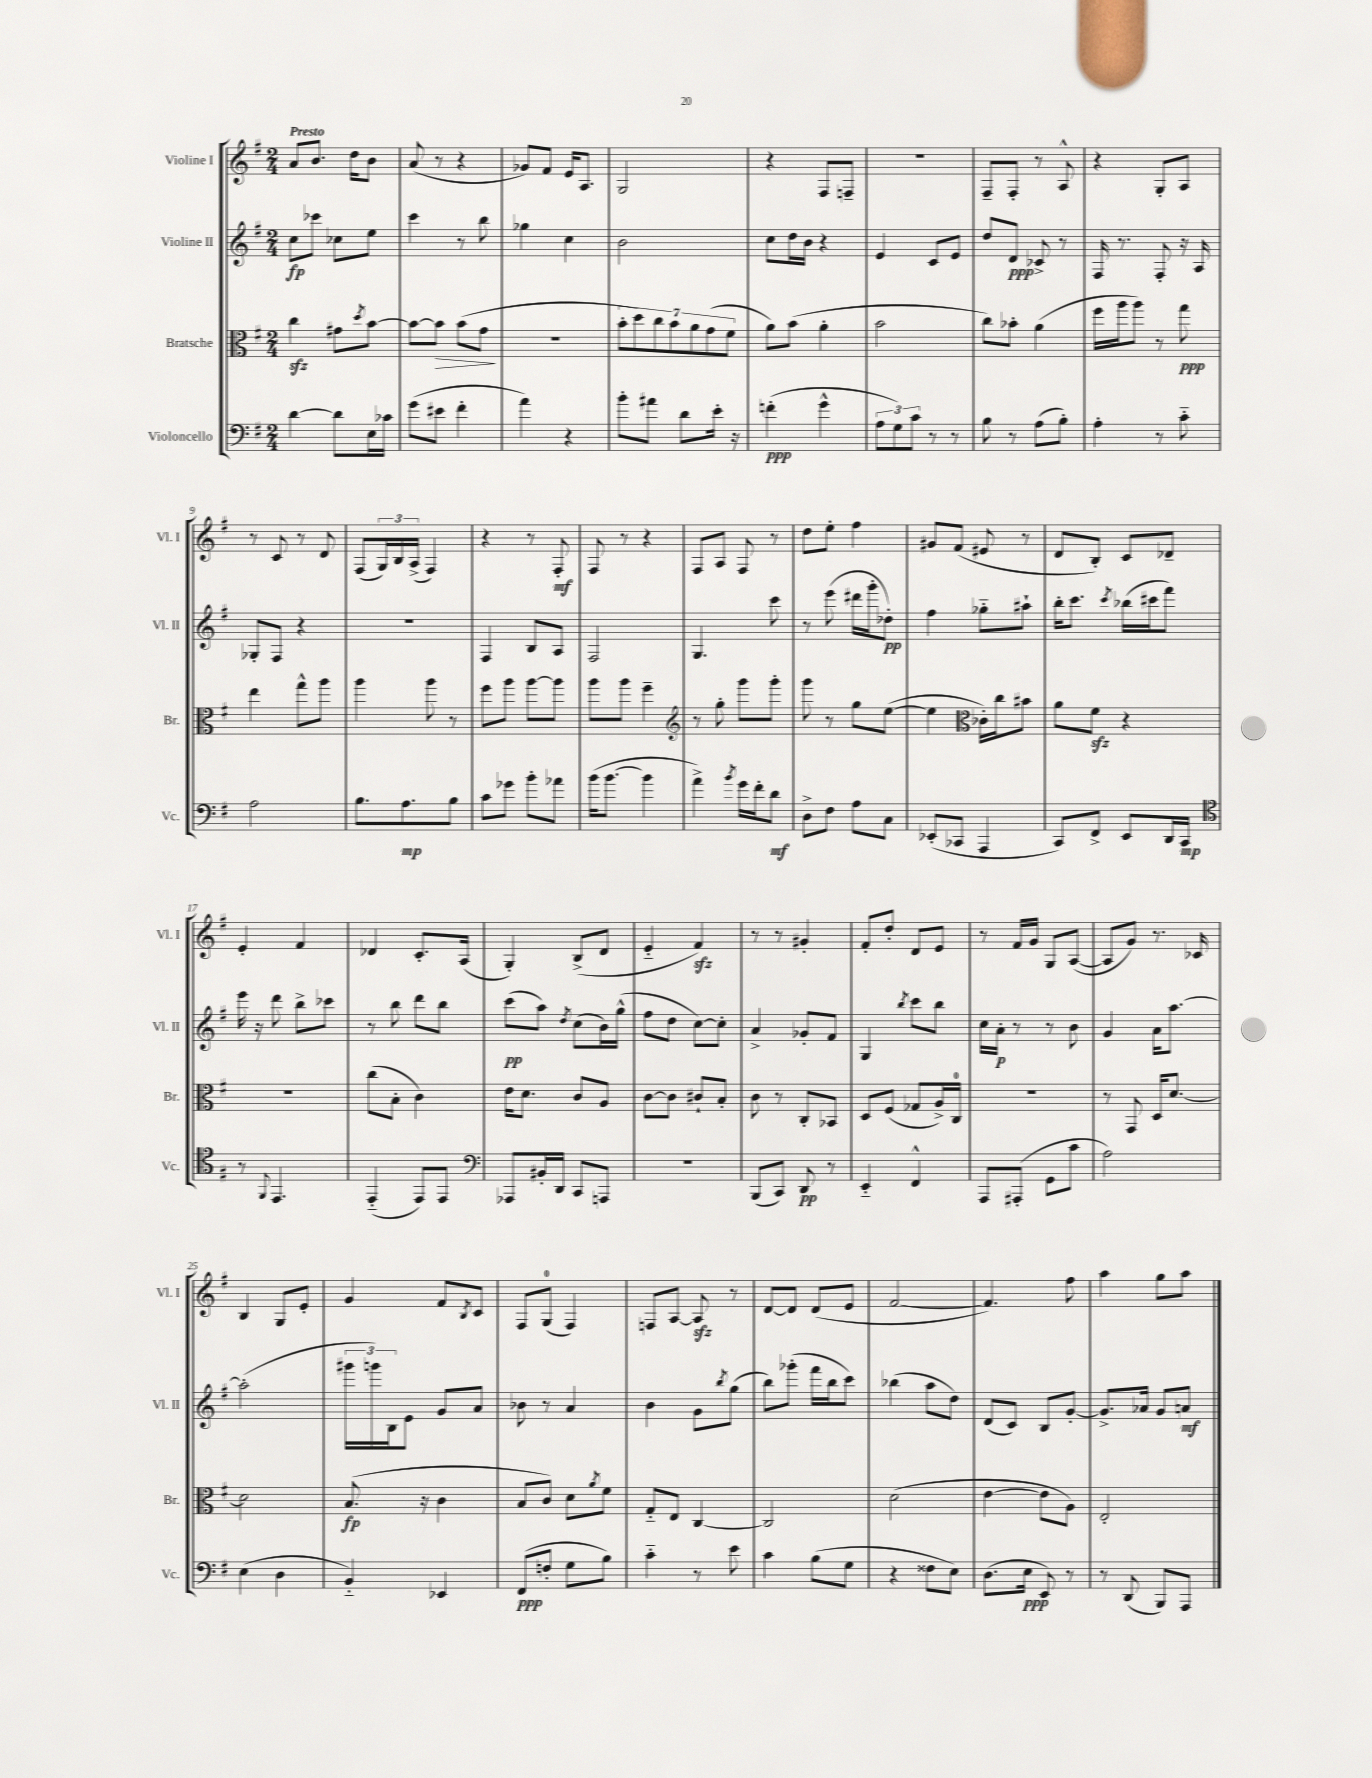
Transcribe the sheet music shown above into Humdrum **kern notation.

**kern	**kern	**kern	**kern
*staff4	*staff3	*staff2	*staff1
*clefF4	*clefC3	*clefG2	*clefG2
*k[f#]	*k[f#]	*k[f#]	*k[f#]
*M2/4	*M2/4	*M2/4	*M2/4
[4d	4cc	8cc	8a
.	.	8ccc-	8.b
8d]	8g#	8cc-	.
.	.	.	16dd
.	8qdd	.	.
16E	[8b	8ee	8b
16c-	.	.	.
=	=	=	=
(8g	8b_	4ccc	(8a
8e#	8b]	.	8r
4f#'	(8b	8r	4r
.	8g	8bb	.
=	=	=	=
4a)	2r	4gg-	8g-)
.	.	.	8f#
4r	.	4cc	16e
.	.	.	8.A
=	=	=	=
8b'	14b'	2b	2G
.	14dd)	.	.
8a#	.	.	.
.	14cc	.	.
.	14b	.	.
8d	.	.	.
.	14a	.	.
.	(14g	.	.
16e'	.	.	.
.	14f#	.	.
16r	.	.	.
=	=	=	=
(4f'	8a)	8cc	4r
.	(8b	16dd	.
.	.	16b	.
4g^^	4a'	4r	8F#
.	.	.	8F~
=	=	=	=
12A	2b	4e	2r
12G)	.	.	.
12c	.	.	.
8r	.	8c	.
8r	.	8e	.
=	=	=	=
8B	8cc)	8dd	8F#~
8r	8b-'	8d	8F#'
(8A	(4a	8c-^	8r
8B')	.	8r	8A^^
=	=	=	=
4A'	16ff#	16F#	4r
.	16aa	8.r	.
.	8aa)	.	.
8r	8r	8F#'	8G'
8c'~	8gg	16r	8A
.	.	16A	.
=	=	=	=
2A	4ee	8G-'	8r
.	.	8F#	8c
.	8gg^^	4r	8r
.	8aa	.	8d
=	=	=	=
8.B	4aa	2r	(8F#
.	.	.	24G)
.	.	.	24B
8.A	.	.	.
.	.	.	(24A^
.	8aa	.	4F#)
8B	8r	.	.
=	=	=	=
8c	8ff#	4F#	4r
8g-	8aa	.	.
8b'	[8aa	8B	8r
8a-	8aa]	8A	8F#'
=	=	=	=
(16b	8aa	2F#	8F#
[8.b	.	.	.
.	8aa	.	8r
4b]	4ff#~	.	4r
=	=	=	=
*	*clefG2	*	*
4a^)	8r	4.G	8F#
.	8gg'	.	8A
8qb	.	.	.
16g	8ggg	.	8F#
16f#'	.	.	.
8d	8ggg'	8ccc	8r
=	=	=	=
8D^	8ggg	8r	8dd
8F#	8r	(8eee	8ee'
8A	8gg	16ddd#	4ff#
.	.	16ggg'	.
8C	([8ee	8dd-')	.
=	=	=	=
(8EE-'	4ee]	4ff#	8g#
8CC-	.	.	(8f#
*	*clefC3	*	*
4AAA	16c-')	8gg-'~	8e#
.	16cc	.	.
.	8b#	8aa#`	8r
=	=	=	=
8CC)	8a	16bb'	8d
.	.	8.ccc	.
8FF#^	8f#	.	8B')
.	.	8qccc	.
8EE	4r	(16bb-	8c
.	.	16ccc#	.
16DD	.	8fff#)	8d-~
16CC	.	.	.
=	=	=	=
*clefC4	*	*	*
8r	2r	16eee	4e'
.	.	16r	.
8qqFF#	.	.	.
4.EE	.	8ddd	.
.	.	8bb^	4f#
.	.	8ccc-	.
=	=	=	=
(4EE'~	(8cc	8r	4d-
.	8B'	8bb	.
8EE)	4c)	8ddd	8.c'
8EE	.	8bb	.
.	.	.	(16A
=	=	=	=
*clefF4	*	*	*
8AAA-	16e	(8ccc	4G')
.	8.d	.	.
16BB#'	.	8aa)	.
16DD	.	.	.
.	.	8qdd	.
8CC	8c	(8cc	(8B^
8AAA	8A	16b)	8d
.	.	(16gg^^	.
=	=	=	=
2r	[8c	8ff#	4e'~
.	8c]	8dd	.
.	8c#`	[8cc)	4f#)
.	8B'	8cc']	.
=	=	=	=
(8BBB	8c	4a^	8r
8CC)	8r	.	8r
8DD	8C'	8g-'	4g#'
8r	8BB-	8f#	.
=	=	=	=
4EE'~	8D	4G	8f#'
.	(8F#	.	8dd'
.	.	8qbb	.
4FF#^^	8G-	8ccc	8d
.	16A^)	8bb	8e
.	16C	.	.
=	=	=	=
8AAA	2r	16cc	8r
.	.	16a'	.
(8AAA#'	.	8r	16f#
.	.	.	16g
8GG	.	8r	8G
8c	.	8b	([8A
=	=	=	=
2A)	8r	4g	8A]
.	8GG	.	8g)
.	16D	16a	8.r
.	[8.d	[8.aa	.
.	.	.	16c-
=	=	=	=
(4E	2d]	(2aa']	4B
4D	.	.	8G
.	.	.	8e'
=	=	=	=
4BB'~)	(8.B	24ggg#	4g
.	.	24ggg)	.
.	.	24B	.
.	.	8e	.
.	16r	.	.
4EE-	4c	8g	8f#
.	.	.	8qB
.	.	8a	8c
=	=	=	=
(8FF#	8B	8b-	8F#
8F'	8c)	8r	(8G
8G	8d	4a	4F#)
.	8qa	.	.
8B)	8f#	.	.
=	=	=	=
4c'~	8G'~	4b	8F
.	8E	.	[8A
8r	[4C	8g	8A]
.	.	8qbb	.
8e	.	(8gg	8r
=	=	=	=
4c	2C]	8bb)	[8d
.	.	(8ggg-'	8d]
(8B	.	16fff#	(8d
.	.	16bb	.
8G	.	8ccc)	8e
=	=	=	=
4r	(2d	(4bb-	[2f#
8F##	.	8aa	.
8E)	.	8dd)	.
=	=	=	=
(8.D	[4e	(8d	4.f#])
.	.	8c)	.
16E	.	.	.
8EE)	8e]	8B	.
8r	8A)	[8g'	8ff#
=	=	=	=
8r	2E'	8.g^]	4aa
(8DD	.	.	.
.	.	16a-	.
8BBB)	.	8g	8gg
8AAA	.	8a	8aa
==	==	==	==
*-	*-	*-	*-
